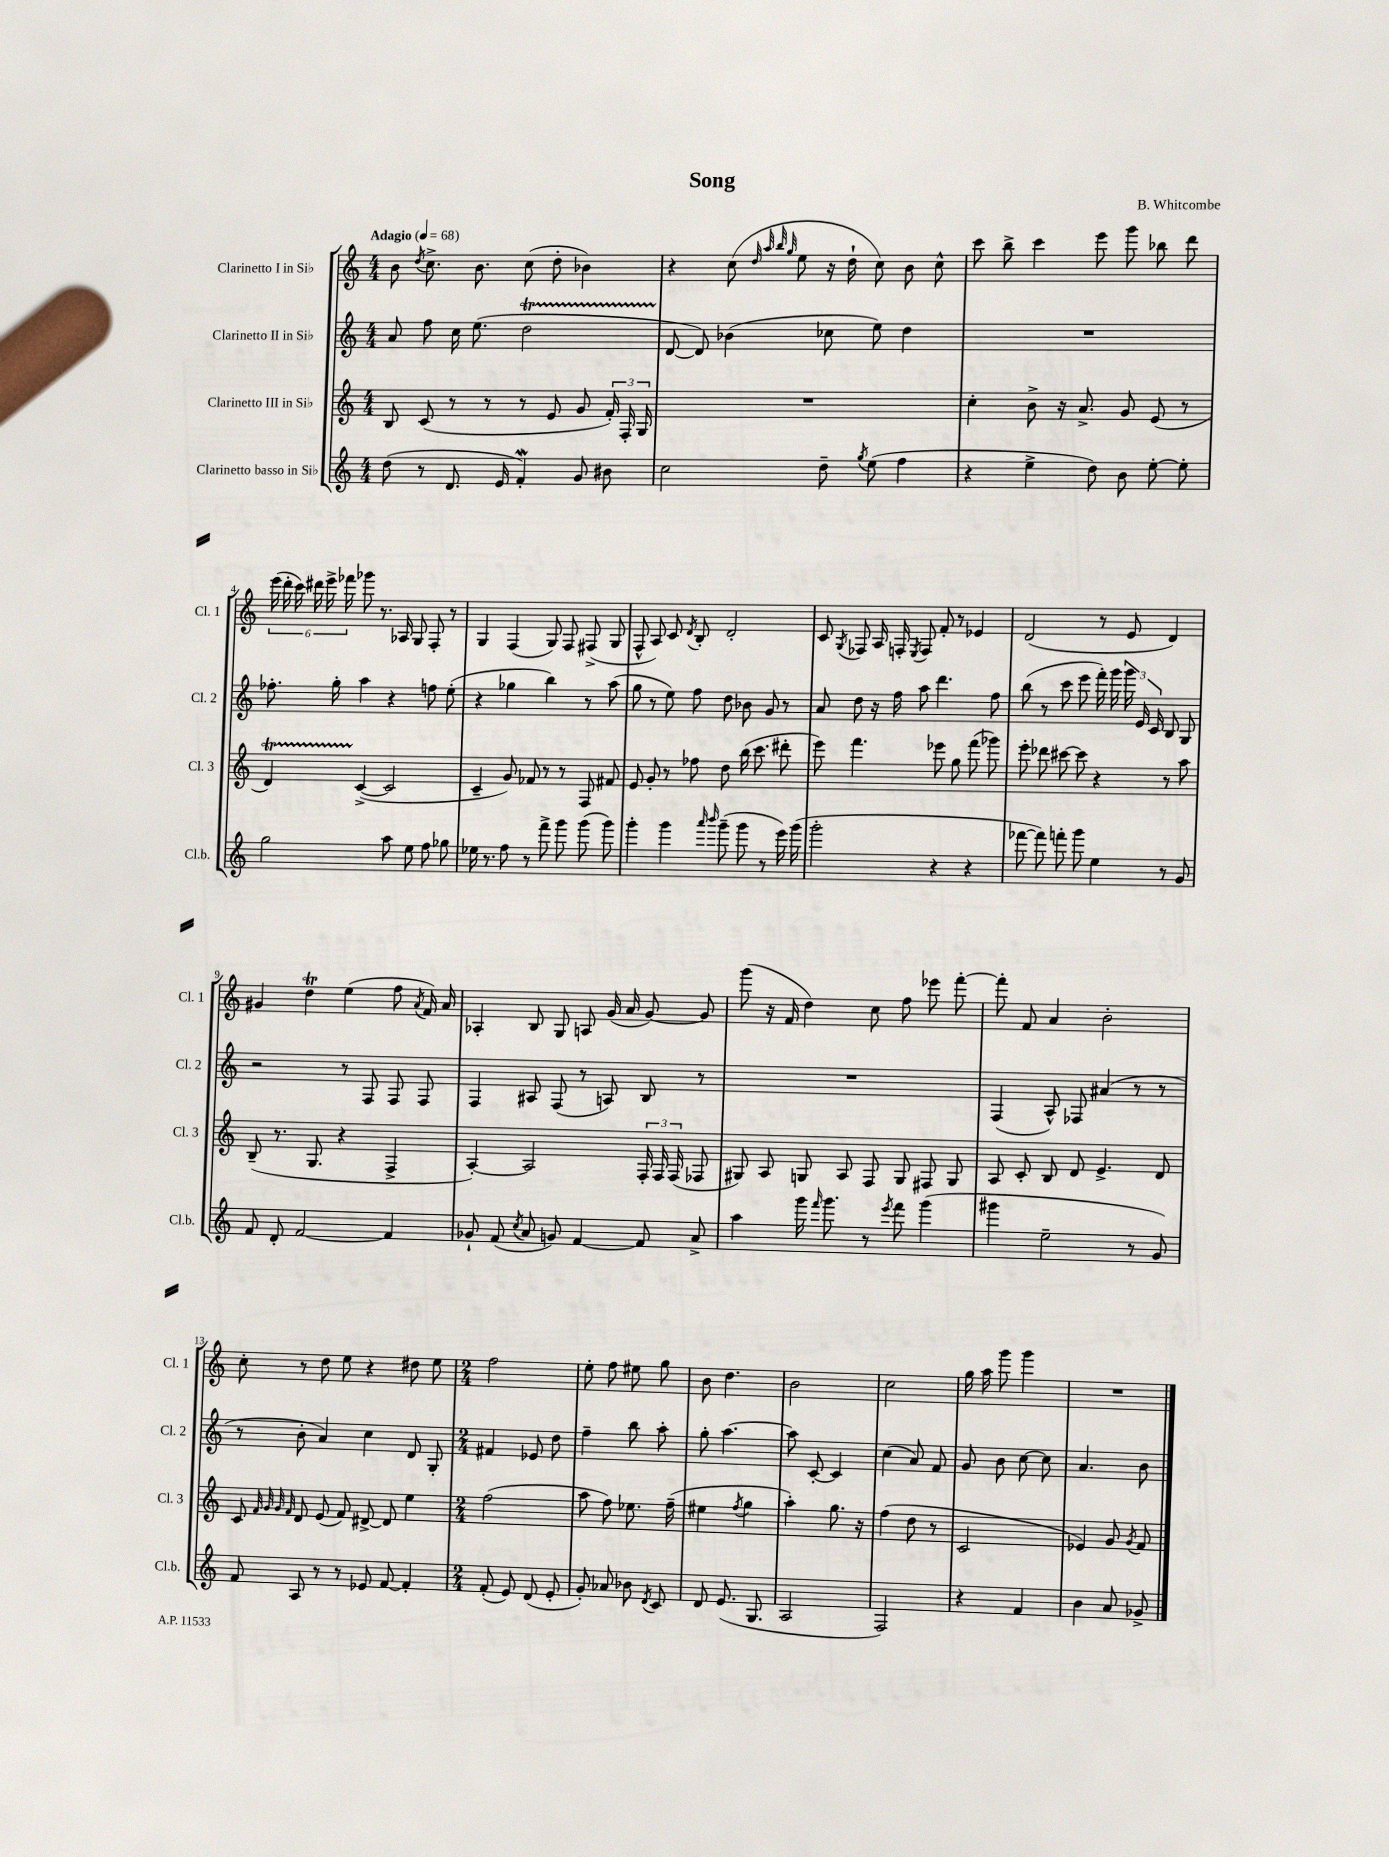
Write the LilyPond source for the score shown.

\header { title = "Song" composer = "B. Whitcombe" }
<<
\new StaffGroup <<
\new Staff = "s0" \with { instrumentName = "Clarinetto I in Sib" shortInstrumentName = "Cl. 1" } {
    \clef treble \key c \major \numericTimeSignature \time 4/4 \tempo "Adagio" 4 = 68
    \autoBeamOff b'8 \acciaccatura { d''8 } c''8.-> b'8. c''8( d''8-. bes'4) |
    r4 c''8( \grace { d''32 a''32 b''32 g''32 } e''8 r16 d''16-! c''8) b'8 c''8-^ |
    c'''8 b''8-> c'''4 e'''8 g'''8 bes''8 d'''8 |
    \tuplet 6/4 { e'''16( d'''16-. c'''16) dis'''16 e'''16-> fes'''16 } ges'''8 r8. aes16 g8 f8-. r8 |
    g4 f4( g8) f8 fis8->( g8 |
    f8-^ a8) c'8 \acciaccatura { d'8 } b8-. d'2-. |
    c'8 \acciaccatura { g8 } fes8 a16 f16-. \acciaccatura { e8 } f8 f'8-. r8 ees'4 |
    d'2( r8 e'8 d'4) |
    gis'4 d''4\trill e''4( f''8 \acciaccatura { a'8 } f'16) a'16 |
    aes4-. b8 g8 a8 g'16( a'16 g'8~) g'8 |
    g'''8( r16 f'16 d''4) c''8 f''8 ees'''8 f'''8~-. |
    f'''8-. f'8 a'4 b'2-. |
    c''8-. r8 d''8 e''8 r4 dis''8 e''8 |
    \numericTimeSignature \time 2/4 f''2 |
    e''8-. f''8 eis''8 g''8 |
    b'8 d''4. |
    b'2 |
    c''2 |
    g''16 a''16 g'''8 g'''4 |
    R2 \bar "|." |
}
\new Staff = "s1" \with { instrumentName = "Clarinetto II in Sib" shortInstrumentName = "Cl. 2" } {
    \clef treble \key c \major \numericTimeSignature \time 4/4
    \autoBeamOff a'8 f''8 c''16 e''8.( d''2\startTrillSpan |
    d'8~\stopTrillSpan d'8) bes'4( ces''8 e''8) d''4 |
    R1 |
    fes''8.-. g''16-. a''4 r4 f''8 e''8-.( |
    r4 ges''4 b''4) r8 a''8( |
    g''8 r8 e''8) f''8 d''8 bes'8 g'8 r8 |
    a'8 d''8 r16 f''16 a''8 d'''4. f''8 |
    b''8( r8 c'''8 e'''8 f'''16-.) g'''16 \tuplet 3/2 { g'''16 e'16 c'16 } b8 g8 |
    r2 r8 f8 f8 f8 |
    f4 ais8 f8( r8 a8) b8 r8 |
    R1 |
    f4( a8-^) fes8 ais'4( r8 r8 |
    r8 b'8-. a'4) c''4 d'8 g8-. |
    \numericTimeSignature \time 2/4 fis'4 ees'8 d''8 |
    f''4-- b''8 a''8-. |
    g''8-. a''4.~ |
    a''8 c'8~-. c'4 |
    c''4( a'8) f'8 |
    g'8 b'8 c''8~ c''8 |
    a'4. b'8 \bar "|." |
}
\new Staff = "s2" \with { instrumentName = "Clarinetto III in Sib" shortInstrumentName = "Cl. 3" } {
    \clef treble \key c \major \numericTimeSignature \time 4/4
    \autoBeamOff b8 c'8( r8 r8 r8 e'8 g'8 \tuplet 3/2 { f'16-.) f16-. g16 } |
    R1 |
    c''4-. b'8-> r16 a'8.-> g'8 e'8( r8 |
    d'4\startTrillSpan) c'4~->\stopTrillSpan( c'2 |
    c'4-- g'8) fes'8 r8 r8 f8 fis'8 |
    e'8 g'8-. r8 fes''8 d''8 b''16( c'''8. dis'''8-. |
    e'''8) f'''4. ees'''8 g''8 f'''8( ges'''8) |
    e'''8-. des'''8 cis'''8~ cis'''8 r4 r8 a''8 |
    b8--( r8. g8. r4 f4-> |
    a4~-.) a2 \tuplet 3/2 { f16-. f16 f16( } fes8 |
    gis8) a8 g8 a8 f8 g8 fis8 g8 |
    a8 c'8-. b8 d'8 e'4.-> d'8 |
    c'8 \grace { f'32 g'32 g'32 f'32 } d'8 e'8( f'8) dis'8~-> dis'8 e''4 |
    \numericTimeSignature \time 2/4 f''2( |
    a''8 f''8) ees''8. f''16--( |
    eis''4 \acciaccatura { f''8 } g''4 |
    a''4-.) g''8. r16 |
    f''4( d''8 r8 |
    c'2 |
    ees'4) g'8 \acciaccatura { g'8 } f'8 \bar "|." |
}
\new Staff = "s3" \with { instrumentName = "Clarinetto basso in Sib" shortInstrumentName = "Cl.b." } {
    \clef treble \key c \major \numericTimeSignature \time 4/4
    \autoBeamOff d''8( r8 d'8. e'16 f'4-.\mordent) g'8 bis'8 |
    c''2 d''8-- \acciaccatura { g''8 } e''8( f''4 |
    r4 e''4-> d''8) b'8 e''8~-. e''8-. |
    g''2 a''8 e''8 f''8 ges''8 |
    ees''16 r8. f''8 r8 f'''8-> g'''8 g'''8( g'''8) |
    g'''4-. g'''4 \grace { a'''16 b'''16 } g'''8--( g'''8 r8 e'''16) g'''16( |
    g'''2-. r4 r4 |
    fes'''8~ fes'''8) f'''8-. g'''8 e''4 r8 g'8 |
    f'8 d'8-. f'2~ f'4 |
    ges'8-! f'8( \acciaccatura { c''8 } a'8 g'8) f'4~ f'8 a'8-> |
    a''4 g'''16 \grace { f'''16 } g'''8. r8 \acciaccatura { e'''8 } f'''8 g'''4( |
    gis'''4 e''2-- r8 g'8) |
    f'8 a8 r8 r8 ees'8 f'8~ f'4-. |
    \numericTimeSignature \time 2/4 f'8-.( e'8) d'8( e'8-. |
    g'8-.) aes'8 bes'8 \acciaccatura { d'8 } c'8 |
    d'8 e'8.( g8. |
    a2 |
    f2) |
    r4 f'4 |
    b'4 a'8 ges'8-> \bar "|." |
}
>>
>>
